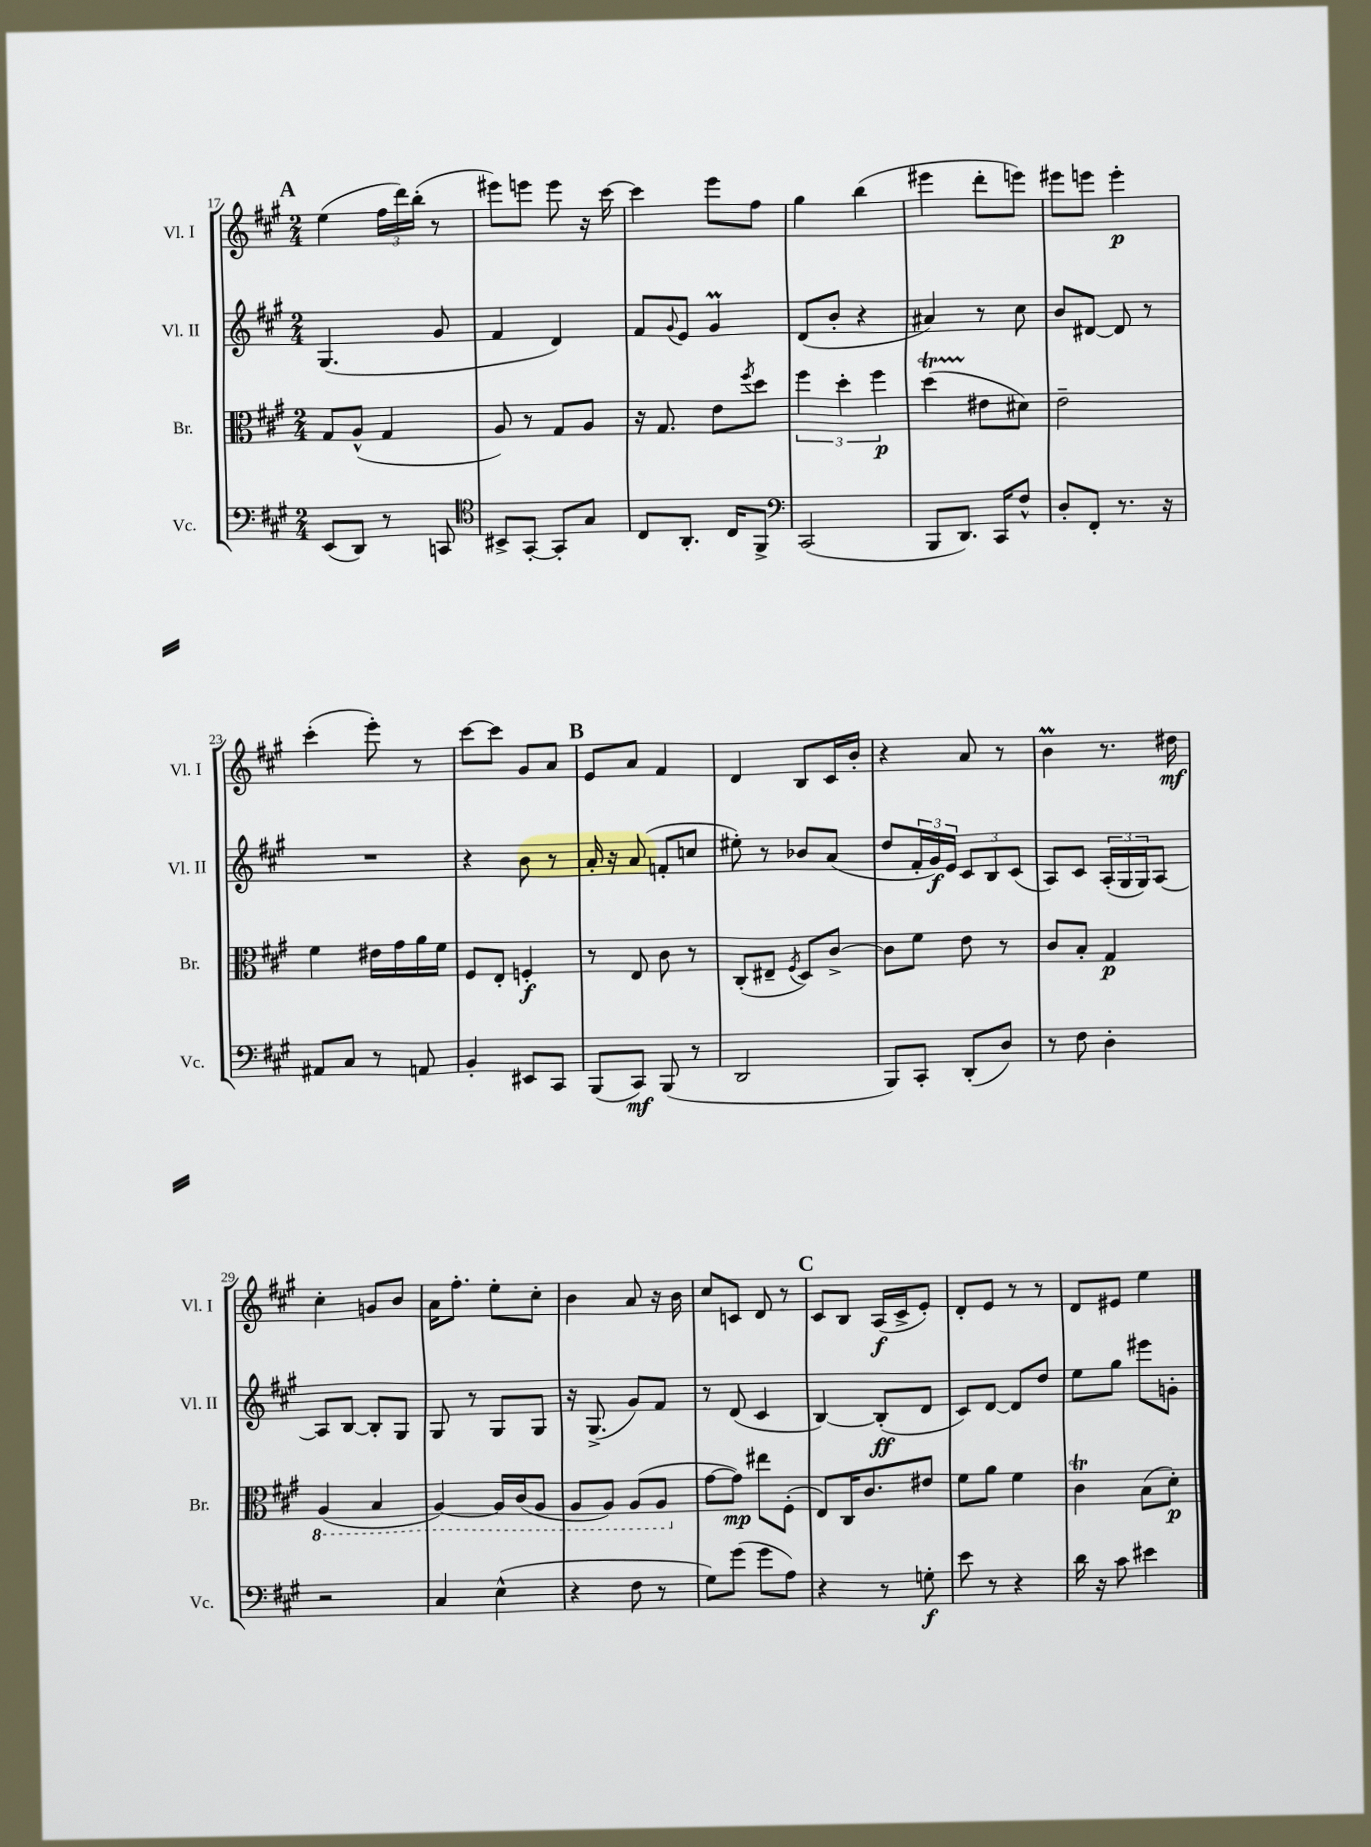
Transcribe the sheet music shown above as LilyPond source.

<<
\new StaffGroup <<
\new Staff = "s0" \with { instrumentName = "Vl. I" shortInstrumentName = "Vl. I" } {
    \clef treble \key a \major \numericTimeSignature \time 2/4
    \mark \markup { \bold "A" } e''4( \tuplet 3/2 { fis''16 d'''16) b''16-.( } r8 |
    eis'''8) e'''8 e'''8 r16 cis'''16~ |
    cis'''4 e'''8 fis''8 |
    gis''4 b''4( |
    eis'''4 d'''8-. e'''8) |
    eis'''8 e'''8 e'''4-.\p |
    cis'''4-.( e'''8-.) r8 |
    cis'''8~ cis'''8 gis'8 a'8 |
    \mark \markup { \bold "B" } e'8 a'8 fis'4 |
    d'4 b8 cis'16 b'16-. |
    r4 a'8 r8 |
    b'4\prall r8. dis''16\mf |
    cis''4-. g'8 b'8 |
    a'16 fis''8.-. e''8-. cis''8-. |
    b'4 a'8 r16 b'16 |
    cis''8 c'8 d'8 r8 |
    \mark \markup { \bold "C" } cis'8 b8 a16\f( cis'16-> e'8-.) |
    d'8-. e'8 r8 r8 |
    d'8 eis'8 e''4 \bar "|." |
}
\new Staff = "s1" \with { instrumentName = "Vl. II" shortInstrumentName = "Vl. II" } {
    \clef treble \key a \major \numericTimeSignature \time 2/4
    \mark \markup { \bold "A" } gis4.( gis'8 |
    fis'4 d'4) |
    fis'8 \appoggiatura { gis'8 } e'8 gis'4\prall |
    d'8( b'8-. r4 |
    ais'4) r8 cis''8 |
    b'8 dis'8~ dis'8 r8 |
    R2 |
    r4 b'8 r8 |
    \mark \markup { \bold "B" } a'16-. r16 a'8( f'8-. c''8 |
    eis''8-.) r8 bes'8 a'8( |
    d''8 \tuplet 3/2 { fis'16-. gis'16\f) e'16 } \tuplet 3/2 { cis'8 b8 cis'8( } |
    a8) cis'8 \tuplet 3/2 { a16-.( gis16 gis16) } a8~ |
    a8 b8~ b8-. gis8 |
    gis8 r8 gis8 gis8 |
    r16 gis8.->( gis'8) fis'8 |
    r8 d'8( cis'4 |
    \mark \markup { \bold "C" } b4~) b8-.\ff( d'8 |
    cis'8) d'8~ d'8 d''8 |
    e''8 gis''8 eis'''8 g'8-. \bar "|." |
}
\new Staff = "s2" \with { instrumentName = "Br." shortInstrumentName = "Br." } {
    \clef alto \key a \major \numericTimeSignature \time 2/4
    \mark \markup { \bold "A" } gis8 a8-^( gis4 |
    a8) r8 gis8 a8 |
    r16 gis8. e'8 \acciaccatura { fis''8 } d''8 |
    \tuplet 3/2 { fis''4 d''4-. fis''4\p } |
    d''4\startTrillSpan( eis'8\stopTrillSpan dis'8) |
    e'2-- |
    fis'4 eis'16 gis'16 a'16 fis'16 |
    fis8 e8-. f4-.\f |
    \mark \markup { \bold "B" } r8 e8 cis'8 r8 |
    cis8-.( eis8-- \acciaccatura { fis8 } d8) cis'8~-> |
    cis'8 fis'8 e'8 r8 |
    cis'8 b8-. gis4\p |
    \ottava #-1 a,4( b,4 |
    a,4~) a,16 cis16( a,8 |
    a,8 a,8) a,8( a,8 \ottava #0 |
    gis'8~ gis'8\mp) eis''8 fis8-.( |
    \mark \markup { \bold "C" } e8) cis16 cis'8. eis'8 |
    fis'8 a'8 fis'4 |
    cis'4\trill b8( d'8-.\p) \bar "|." |
}
\new Staff = "s3" \with { instrumentName = "Vc." shortInstrumentName = "Vc." } {
    \clef bass \key a \major \numericTimeSignature \time 2/4
    \mark \markup { \bold "A" } e,8( d,8) r8 c,8 |
    \clef tenor bis,8-> gis,8~-. gis,8-. gis8 |
    cis8 a,8.-. cis16 fis,8-> |
    \clef bass cis,2( |
    b,,8 d,8.) cis,16 fis8-^ |
    d8-. fis,8-. r8. r16 |
    ais,8 cis8 r8 a,8 |
    b,4-. eis,8 cis,8 |
    \mark \markup { \bold "B" } b,,8( cis,8\mf) b,,8( r8 |
    d,2 |
    b,,8) cis,8-. d,8-.( d8) |
    r8 fis8 d4-. |
    r2 |
    cis4 e4-^( |
    r4 fis8 r8 |
    gis8) gis'8( gis'8 a8) |
    \mark \markup { \bold "C" } r4 r8 g8-.\f |
    e'8 r8 r4 |
    d'16 r16 cis'8 eis'4 \bar "|." |
}
>>
>>
\layout { \context { \Score currentBarNumber = #17 } }
